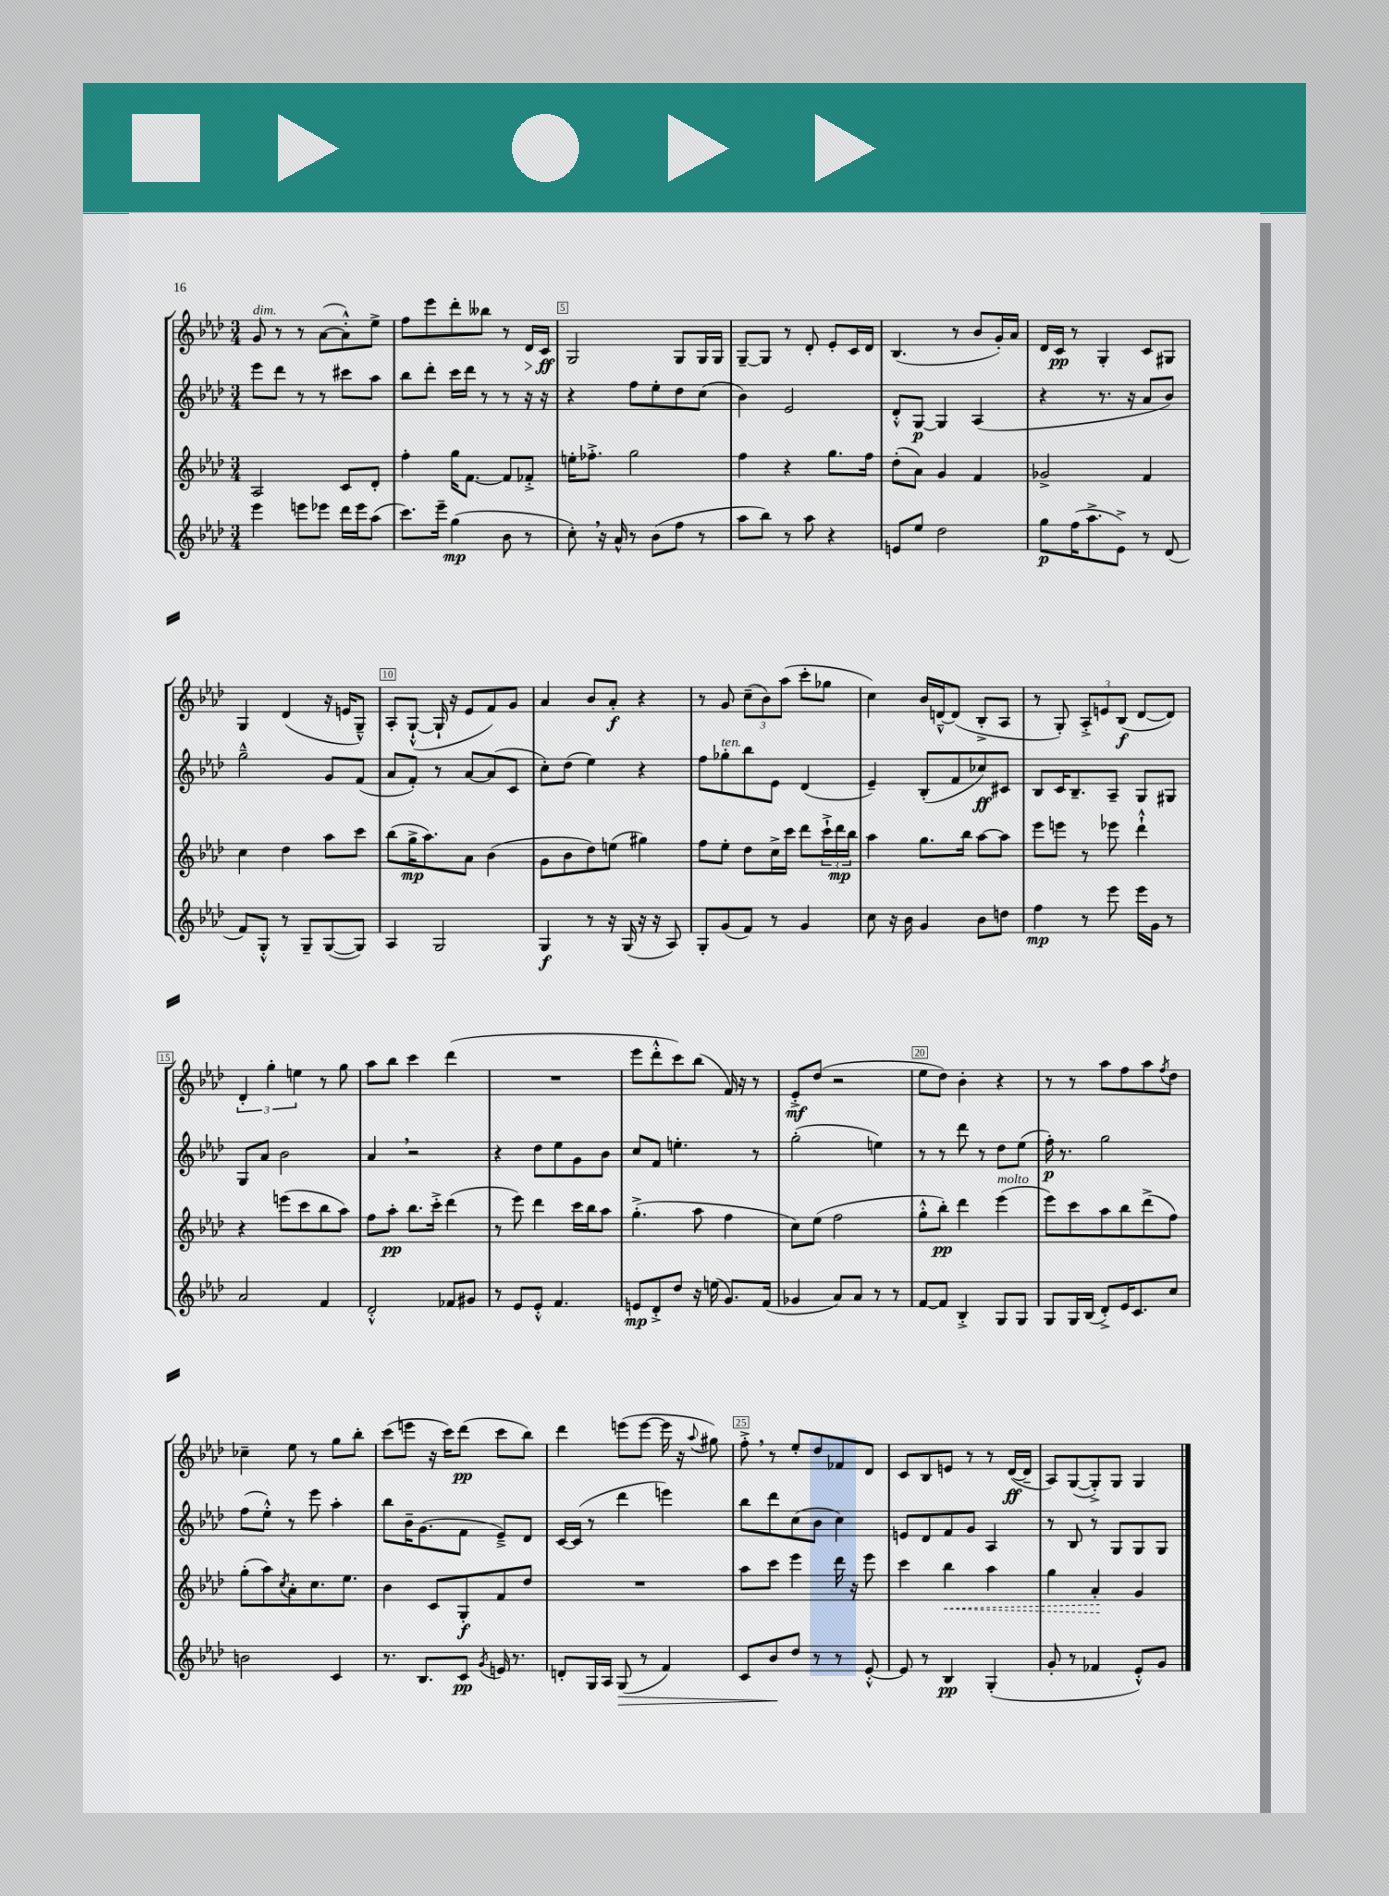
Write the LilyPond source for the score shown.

<<
\new StaffGroup <<
\new Staff = "s0" {
    \clef treble \key aes \major \numericTimeSignature \time 3/4
    g'8^\markup { \italic "dim." } r8 r8 aes'8~( aes'8-.-^) ees''8-> |
    f''8 ees'''8 des'''8-. beses''8 r8 des'16\> c'16\ff\! |
    g2 g8 g16 g16 |
    g8~-- g8 r8 des'8-. ees'8-. c'16 des'16 |
    bes4.( r8 bes'8 g'16-.) aes'16 |
    des'16 c'16\pp r8 g4-. c'8 gis8 |
    g4 des'4( r16 e'16 g8---^) |
    aes8-. g8~-!-^( g16-! r16 ees'8 f'8) g'8 |
    aes'4 bes'8 aes'8-.\f r4 |
    r8 g'8 \tuplet 3/2 { c''8--( bes'8) aes''8( } c'''8-. ges''8 |
    c''4) bes'16 d'16~---^ d'8( bes8-.-> aes8 |
    r8 g8-.) \tuplet 3/2 { aes8-.-> e'8 bes8\f( } des'8~ des'8) |
    \tuplet 3/2 { des'4-. g''4-. e''4 } r8 g''8 |
    aes''8 bes''8 c'''4 des'''4( |
    R2. |
    ees'''8 des'''8-.-^ c'''8) bes''8( f'16) r16 r8 |
    ees'8-.->\mf des''8( r2 |
    ees''8 des''8) bes'4-. r4 |
    r8 r8 aes''8 f''8 aes''8 \acciaccatura { f''8 } des''8 |
    ces''4-- ees''8 r8 g''8 bes''8-. |
    c'''8( e'''8 r16 c'''16) des'''8\pp( c'''8 bes''8) |
    des'''4 e'''8( e'''8~ e'''16 r16 \appoggiatura { aes''8 } gis''8) |
    f''8-.-> \breathe r8 ees''8-. des''8 fes'8 des'8 |
    c'8 bes8 e'8 r8 r8 des'16~\ff( des'16-- |
    aes8) g8~( g8-.->) g8 g4 \bar "|." |
}
\new Staff = "s1" {
    \clef treble \key aes \major \numericTimeSignature \time 3/4
    ees'''8 des'''8 r8 r8 cis'''8 aes''8 |
    bes''8 des'''8-. c'''16 des'''16 r8 r8 r16 r16 |
    r4 f''8 ees''8-. des''8 c''8( |
    bes'4) ees'2 |
    des'8-.-^ g8~\p g4 aes4( |
    r4 r8. r16 aes'8 bes'8) |
    g''2---^ g'8 f'8( |
    aes'8 f'8-.) r8 aes'8~ aes'8( c'8 |
    c''8-.) des''8( ees''4) r4 |
    f''8 ges''8-.^\markup { \italic "ten." } bes''8 ees'8 des'4( |
    ees'4--) bes8-.( f'8 ces''8\ff) cis'8 |
    bes8 c'16 bes8.-- aes8-- g8 gis8 |
    g8 aes'8 bes'2 |
    aes'4 \breathe r2 |
    r4 des''8 ees''8 g'8 bes'8 |
    c''8 f'8 e''4.-. r8 |
    g''2-.( e''4) |
    r8 r8 des'''8 r8 des''8 ees''8( |
    f''16-.\p) r8. g''2 |
    f''8( ees''8-.-^) r8 ees'''8 aes''4-. |
    bes''8 bes'16-- g'8.( f'8 ees'8--->) des'8 |
    c'16~ c'16( r8 des'''4 e'''4) |
    bes''8 des'''8 c''8( bes'8 c''4) |
    e'8 des'8 f'8 g'8 aes4 |
    r8 bes8 r8 g8 g8 g8 \bar "|." |
}
\new Staff = "s2" {
    \clef treble \key aes \major \numericTimeSignature \time 3/4
    aes2 c'8 des'8-. |
    f''4-. g''16 f'8.~ f'8 fes'8-.-> |
    e''16-. fes''8.-.-> g''2 |
    f''4 r4 g''8. f''16 |
    des''8-.( aes'8) g'4 f'4 |
    ges'2-> f'4 |
    c''4 des''4 aes''8 c'''8 |
    bes''8( g''16->\mp aes''8.) aes'8 bes'4( |
    g'8 bes'8 des''8) e''8( gis''4) |
    f''8 ees''8-. des''8 c''16-> c'''16 des'''8 \tuplet 3/2 { c'''16-!-> des'''16\mp bes''16 } |
    aes''4 g''8. bes''16 aes''8~ aes''8 |
    ees'''8 e'''8 r8 ees'''8 des'''4-!-^ |
    r4 e'''8( c'''8 bes''8 aes''8) |
    f''8 aes''8-.\pp bes''8. c'''16-.-> des'''4( |
    r8 ees'''8) des'''4 c'''16 bes''16 aes''8 |
    g''4.-.->( aes''8 f''4 |
    c''8) ees''8( f''2 |
    g''8-.-^ bes''8-.\pp) des'''4 ees'''4^\markup { \italic "molto" }( |
    ees'''8) c'''8 aes''8 bes''8 des'''8->( f''8) |
    g''8-.( aes''8) \acciaccatura { c''8 } aes'8-. c''8. ees''8. |
    bes'4 c'8 g8-.\f f'8 des''8 |
    R2. |
    aes''8 c'''8 ees'''4 des'''16 r16 ees'''8 |
    c'''4 \once \override Hairpin.style = #'dashed-line bes''4\< aes''4 |
    g''4 aes'4-.\! g'4 \bar "|." |
}
\new Staff = "s3" {
    \clef treble \key aes \major \numericTimeSignature \time 3/4
    ees'''4 e'''8 ees'''8 des'''16 ees'''16 aes''8( |
    c'''8.) ees'''16-- g''4\mp( bes'8 r8 |
    c''8-.) \breathe r16 aes'16-^ r8 bes'8( f''8 r8 |
    aes''8 bes''8) r8 aes''8 r4 |
    e'8 ees''8 des''2 |
    g''8\p f''16( aes''8.-> ees'8->) r8 des'8( |
    f'8) g8-.-^ r8 g8-- g8~( g8) |
    aes4 g2 |
    g4\f r8 r16 g16( r16 r16 aes8) |
    g8-. g'8( f'8) r8 g'4 |
    c''8 r16 bes'16 g'4 bes'8 d''8 |
    f''4\mp r8 ees'''8 ees'''16 g'16 r8 |
    aes'2 f'4 |
    des'2-.-^ fes'8 gis'8 |
    r8 ees'8 ees'8-.-^ f'4. |
    e'8\mp des'8-.-> des''8 r16 e''16( g'8.) f'16( |
    ges'4 aes'8) aes'8 r8 r8 |
    f'8~ f'8 bes4-.-> g8 g8 |
    g8 g16 bes16( des'8-.->) ees'16 c'8. c''8 |
    b'2 c'4 |
    r8. bes8. c'8\pp \acciaccatura { g'8 } e'16 r8. |
    d'8-. g16 aes16 g8\>( r8 f'4) |
    c'8 bes'8\! des''8 r8 r8 ees'8~-.-^ |
    ees'8 r8 bes4\pp g4-.( |
    g'8-. r8 fes'4 ees'8-.-^) g'8 \bar "|." |
}
>>
>>
\layout { \context { \Score currentBarNumber = #3 \override BarNumber.break-visibility = ##(#f #t #t) barNumberVisibility = #(every-nth-bar-number-visible 5) \override BarNumber.stencil = #(make-stencil-boxer 0.1 0.3 ly:text-interface::print) } }
